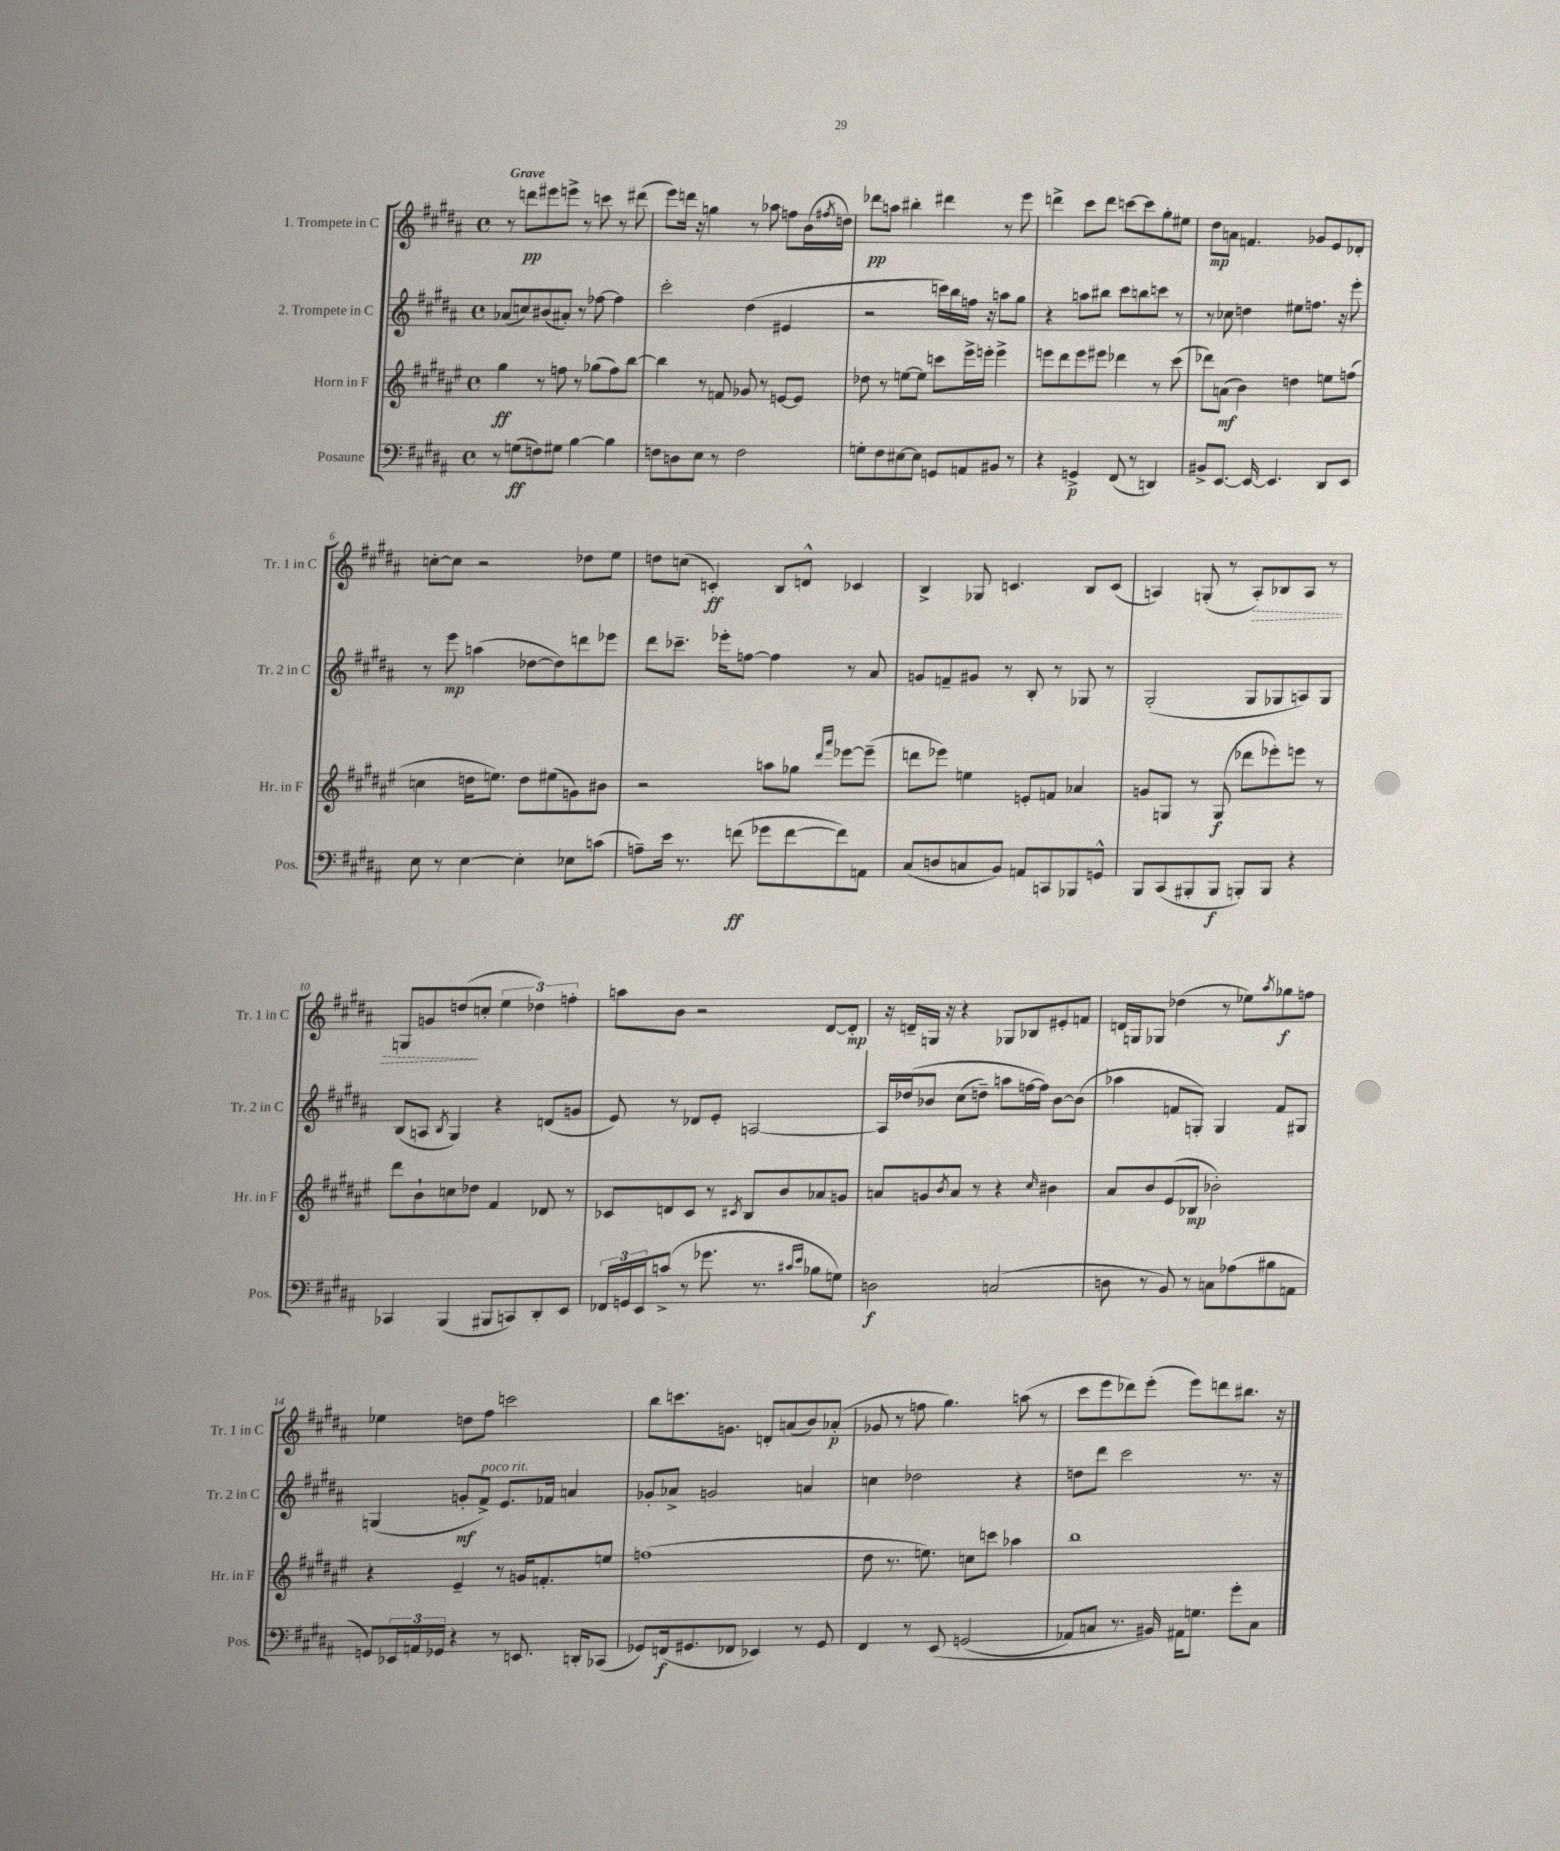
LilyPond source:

<<
\new StaffGroup <<
\new Staff = "s0" \with { instrumentName = "1. Trompete in C" shortInstrumentName = "Tr. 1 in C" } {
    \clef treble \key b \major \defaultTimeSignature \time 4/4 \tempo "Grave"
    r8 d'''8\pp eis'''8 e'''8-> r8 c'''8 r8 dis'''8( |
    e'''8) d'''16 r16 g''4 r8 aes''8 f''8 b'16( \acciaccatura { fis''8 } d''16) |
    des'''8\pp a''8 bis''4-. dis'''4 r8 e'''8 |
    d'''4-> cis'''8 d'''8 c'''8~ c'''8 gis''8-. eis''8 |
    dis''8\mp a'8 f'4. ges'8 e'8 des'8-. |
    c''8~-. c''8 r2 des''8 e''8 |
    d''8 c''8( c'4-.\ff) b8 d'8-^ ces'4 |
    b4-> ges8 c'4. b8 c'8( |
    a4) g8-.( r8 \once \override Hairpin.style = #'dashed-line a8-.\>) bes8 a8 r8 |
    g8 g'8 d''8\!( c''8-. \tuplet 3/2 { e''4 des''4) f''4-. } |
    a''8 b'8 r2 dis'8~ dis'8-.\mp |
    r16 d'16-- g16 r16 r4 ges8 bes8 eis'8-. f'8 |
    d'16 g16 ges8 des''4( r8 ees''8) \acciaccatura { ais''8 } ges''8\f f''8 |
    ees''4 d''8 fis''8 c'''2 |
    b''8 c'''8. g'8. d'8-. a'8( b'8) aes'8-.\p( |
    ges'8 r8 f''8 gis''4.) a''8( r8 |
    cis'''8 e'''8 des'''8) e'''8-.( e'''8) d'''8 bis''8. r16 \bar "|." |
}
\new Staff = "s1" \with { instrumentName = "2. Trompete in C" shortInstrumentName = "Tr. 2 in C" } {
    \clef treble \key b \major \defaultTimeSignature \time 4/4
    aes'8( c''8) bis'8( ais'8-.) r8 fes''8~ fes''4 |
    cis'''2-. dis''4( eis'4 |
    r2 c'''16) b''16 f''16 r16 a''8 gis''8 |
    r4 a''8 bis''8 cis'''8 b''8 c'''8 r8 |
    r8 ces''8 d''4 eis''8 f''8. r16 e'''8-. |
    r8 e'''8\mp a''4( des''8~ des''8) d'''8 ees'''8 |
    dis'''8 ces'''8.-- ees'''16-. f''8~ f''4 r8 ais'8 |
    g'8 f'8-- gis'8 r8 b8-. r8 ges8 r8 |
    gis2-.( gis8 ges8 a8) ges8 |
    b8( a8 \acciaccatura { b8 } gis4) r4 d'8( g'8 |
    e'8) r8 des'8 e'8-. a2~ |
    a16 des''16\( bes'8 cis''8( d''8--) a''8 f''16~ f''16\) bes'8~ bes'8( |
    aes''4 f'8 g8-.) g4 f'8 gis8 |
    g4( g'8-.\mf fis'8->^\markup { \italic "poco rit." }) e'8. fes'16 a'4 |
    ges'8-. aes'8-> g'2 a'4 |
    c''4 des''2 r4 |
    d''8 dis'''8 cis'''2 r8. r16 \bar "|." |
}
\new Staff = "s2" \with { instrumentName = "Horn in F" shortInstrumentName = "Hr. in F" } {
    \clef treble \key fis \major \defaultTimeSignature \time 4/4
    gis''4\ff r8 f''8 r8 ges''8( f''8) b''8~ |
    b''4 r8 f'8 ges'8 r8 e'8~ e'8 |
    des''8 r8 e''8~ e''8 c'''8 eis'''16-> e'''16-. e'''4-> |
    e'''8 dis'''8 e'''8 eis'''8 des'''4 r8 cis'''8( |
    des'''8) a'8\mf( b'4) d''4 e''8 f''8( |
    c''4 d''16 e''8.) d''8 eis''8( g'8) bis'8 |
    r2 a''8 ges''8 \grace { dis'''16 ais'''16 } ees'''8~ ees'''8--( |
    d'''8 ees'''8) e''4 e'8-. f'8 aes'4 |
    g'8 g8 r8 g8\f( des'''8 ees'''8-.) e'''8 r8 |
    dis'''8 b'8-! c''8 des''8 fis'4 des'8 r8 |
    ces'8 d'8 ces'8 r8 \acciaccatura { cis'8 } b8 b'8 aes'8 g'8 |
    a'8 g'8 \acciaccatura { b'8 } a'8 r8 r4 \grace { cis''16 } bis'4 |
    ais'8 b'8 eis'8( bes8\mp bes'2-.) |
    r4 eis'4-- r8 g'16 f'8.-. e''8 |
    f''1( |
    dis''8 r8. e''8.) c''8 c'''8 aes''4 |
    b''1 \bar "|." |
}
\new Staff = "s3" \with { instrumentName = "Posaune" shortInstrumentName = "Pos." } {
    \clef bass \key b \major \defaultTimeSignature \time 4/4
    r8 g8\ff( f8) gis8 b4~ b4 |
    f8 d8 e8 r8 f2 |
    g8-. fis8 eis8~ eis8 g,8 a,8 bis,8 r8 |
    r4 g,4->\p fis,8( r8 d,4) |
    bis,8-> e,8.~ e,16~ e,4. dis,8 e,8 |
    e8 r8 e4~ e4-. ees8 c'8( |
    a8--) e'16 r8. f'8\ff( ges'8 f'8~ f'8) a,8 |
    cis8( d8 c8 b,8) a,8 c,8 bes,,8 g,8-^ |
    b,,8 cis,8( bis,,8-. bis,,8\f b,,8-.) b,,8 r4 |
    ces,4 b,,4( bis,,8 c,8) dis,8-. e,8 |
    \tuplet 3/2 { fes,16 g,16 e,16 } c'8->( r8 ges'8. r8. \grace { cis'16 e'16 } bes8 g8) |
    d2\f c2( |
    d8 r8 b,8) r8 c8 aes8( bis8 a,8 |
    g,8) \tuplet 3/2 { ees,16 a,16 ges,16 } r4 r8 e,8. d,16-. ces,8( |
    ges,8) f,16\f( gis,8. fes,8 ees,4) r8 gis,8 |
    fis,4 r8 e,8\( g,2( |
    aes,8) c8 r8. bis,16\) ais,16 g8. gis'8-. c8 \bar "|." |
}
>>
>>
